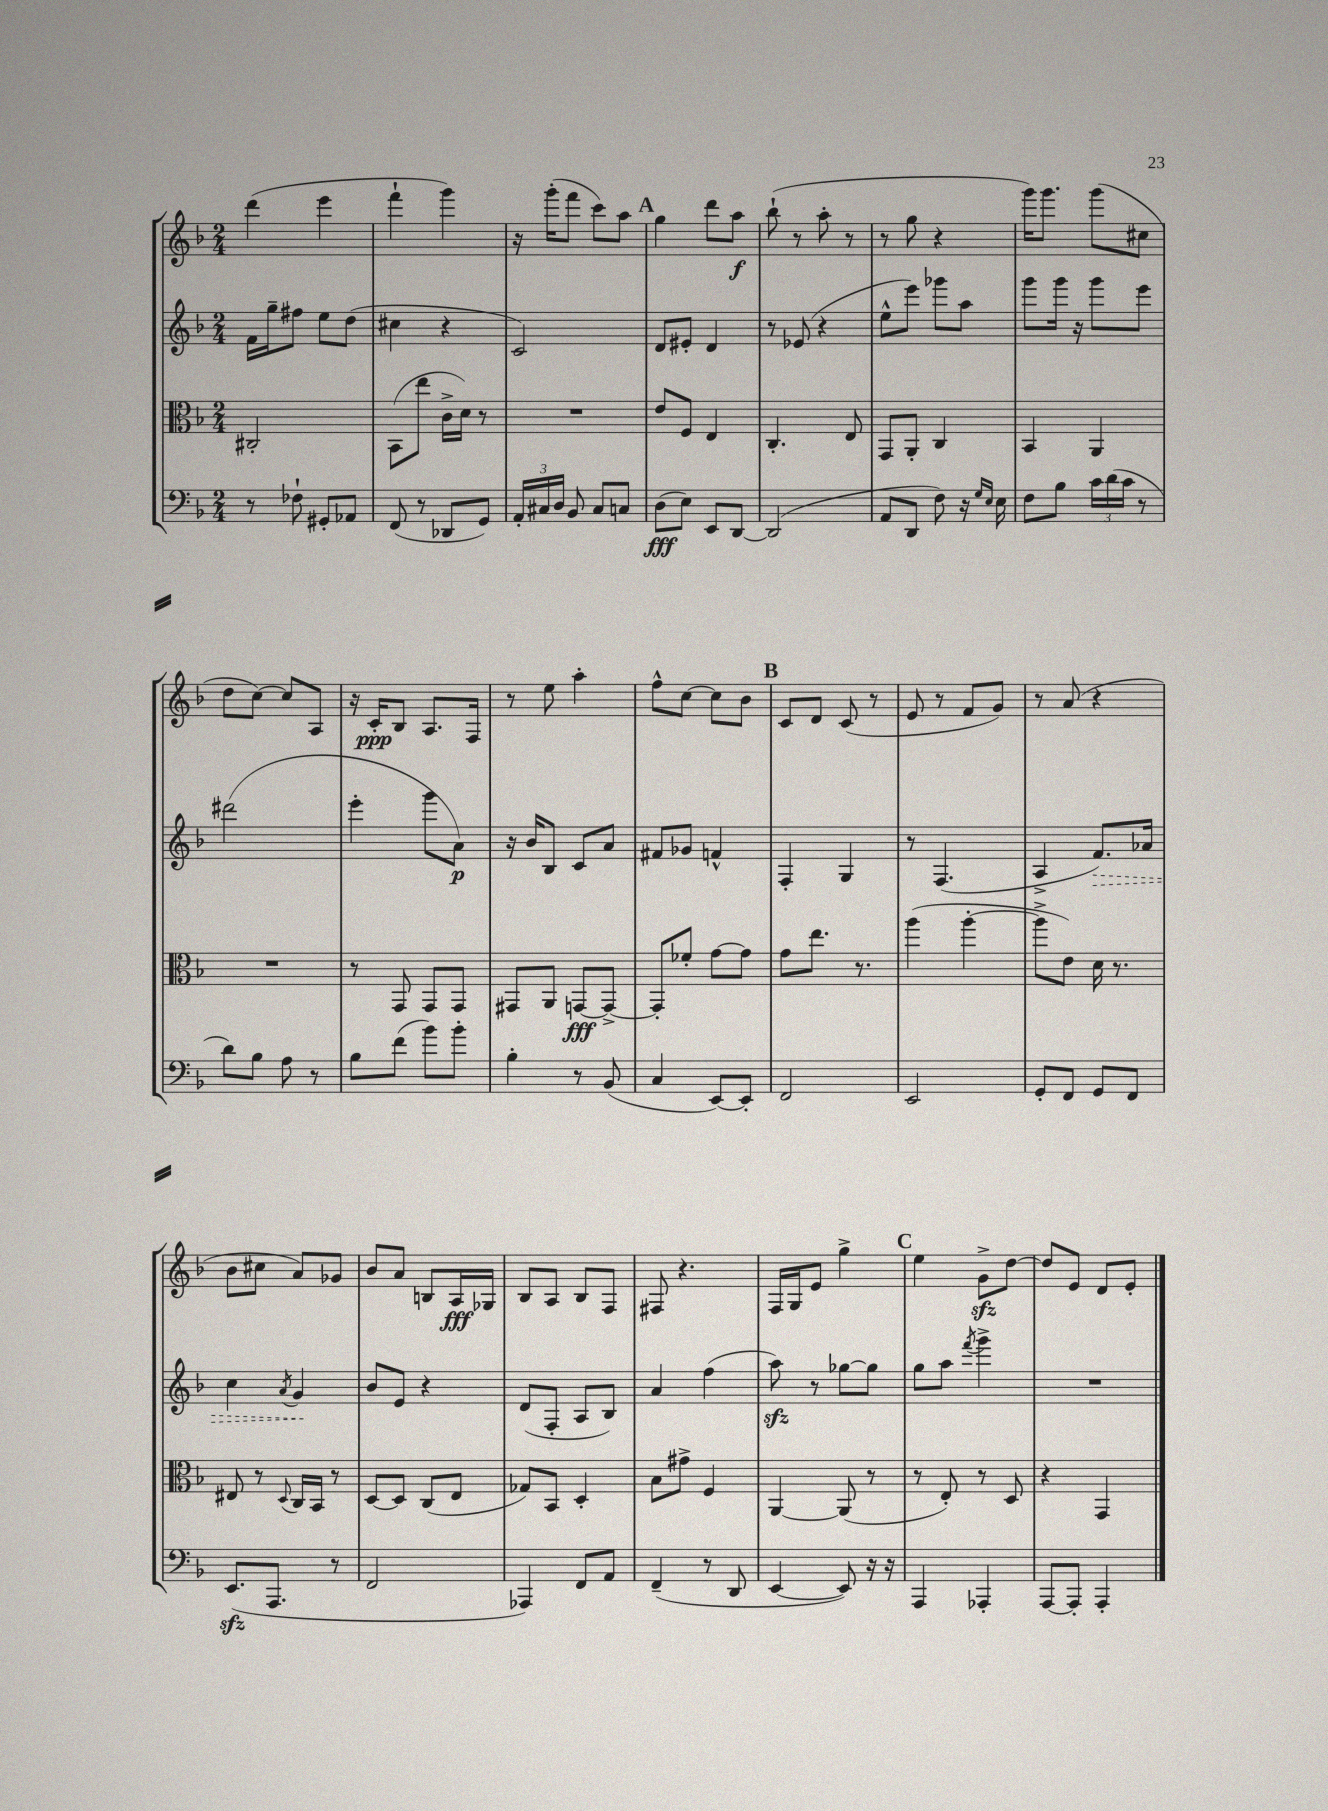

**kern	**kern	**kern	**kern
*staff4	*staff3	*staff2	*staff1
*clefF4	*clefC3	*clefG2	*clefG2
*k[b-]	*k[b-]	*k[b-]	*k[b-]
*M2/4	*M2/4	*M2/4	*M2/4
8r	2C#'	16f	(4ddd
.	.	16gg~	.
8F-`	.	8ff#	.
8GG#'	.	8ee	4eee
8AA-	.	(8dd	.
=	=	=	=
(8FF	(8BB-	4cc#	4fff`
8r	8ee	.	.
8DD-	16c^	4r	4ggg)
.	16d)	.	.
8GG)	8r	.	.
=	=	=	=
24AA'	2r	2c)	16r
24C#	.	.	.
.	.	.	(16ggg'
24D	.	.	.
8BB-	.	.	8fff
8C#	.	.	8ccc)
8C	.	.	8aa
=	=	=	=
(8D	8e	8d	4gg
8E)	8F	8e#'	.
8EE	4E	4d	8ddd
[8DD	.	.	8aa
=	=	=	=
(2DD]	4.C'	8r	(8bb-`
.	.	(8e-	8r
.	.	4r	8aa'
.	8E	.	8r
=	=	=	=
8AA	8GG	8ee^^	8r
8DD	8AA'	8eee)	8gg
8F)	4C	8ggg-	4r
16r	.	8aa	.
16qqG	.	.	.
16qqE	.	.	.
16E	.	.	.
=	=	=	=
8F	4BB-	8ggg	16ggg)
.	.	.	8.ggg
8B-	.	16ggg	.
.	.	16r	.
24c	4AA	8ggg	(8ggg
(24d	.	.	.
24c	.	.	.
8r	.	8eee	8cc#
=	=	=	=
8d)	2r	(2ddd#	8dd
8B-	.	.	[8cc)
8A	.	.	8cc]
8r	.	.	8A
=	=	=	=
8B-	8r	4eee'	16r
.	.	.	16c'
(8f	8GG	.	8B-
8b-)	8GG	8ggg	8.A
8b-'	8GG	8a)	.
.	.	.	16F
=	=	=	=
4B-'	8GG#	16r	8r
.	.	16b-	.
.	8AA	8B-	8ee
8r	[8GG	8c	4aa'
(8BB-	8GG^_	8a	.
=	=	=	=
4C	8GG']	8f#	8ff^^
.	8f-'	8g-	[8cc
[8EE)	[8g	4f^^	8cc]
8EE']	8g]	.	8b-
=	=	=	=
2FF	8g	4F'	8c
.	8.ee	.	8d
.	.	4G	(8c
.	8.r	.	.
.	.	.	8r
=	=	=	=
2EE	(4aa	8r	8e
.	.	(4.F	8r
.	[4aa'	.	8f
.	.	.	8g)
=	=	=	=
8GG'	8aa^]	4A^	8r
8FF	8e)	.	(8a
8GG	16d	8.f)	4r
.	8.r	.	.
8FF	.	.	.
.	.	16a-	.
=	=	=	=
(8.EE	8E#	4cc	8b-
.	8r	.	8cc#
8.AAA	.	.	.
.	8qqD	8qa	.
.	16C	4g	8a)
.	16BB-	.	.
8r	8r	.	8g-
=	=	=	=
2FF	[8D	8b-	8b-
.	8D]	8e	8a
.	(8C	4r	8B
.	8E	.	16A
.	.	.	16G-
=	=	=	=
4AAA-)	8G-)	(8d	8B-
.	8BB-	8F'	8A
8FF	4D'	8A	8B-
8AA	.	8B-)	8F
=	=	=	=
(4FF~	8B-	4a	8F#
.	8g#^	.	4.r
8r	4F	(4ff	.
8DD	.	.	.
=	=	=	=
[4EE	[4AA	8aa)	16F
.	.	.	16G
.	.	8r	8e
8EE])	(8AA]	[8gg-	4gg^
16r	8r	8gg-]	.
16r	.	.	.
=	=	=	=
4AAA	8r	8gg	4ee
.	8E')	8aa	.
.	.	8qfff	.
4AAA-'	8r	4ggg^	8g^
.	8D	.	[8dd
=	=	=	=
[8AAA	4r	2r	8dd]
8AAA']	.	.	8e
4AAA'	4GG	.	8d
.	.	.	8e'
==	==	==	==
*-	*-	*-	*-
